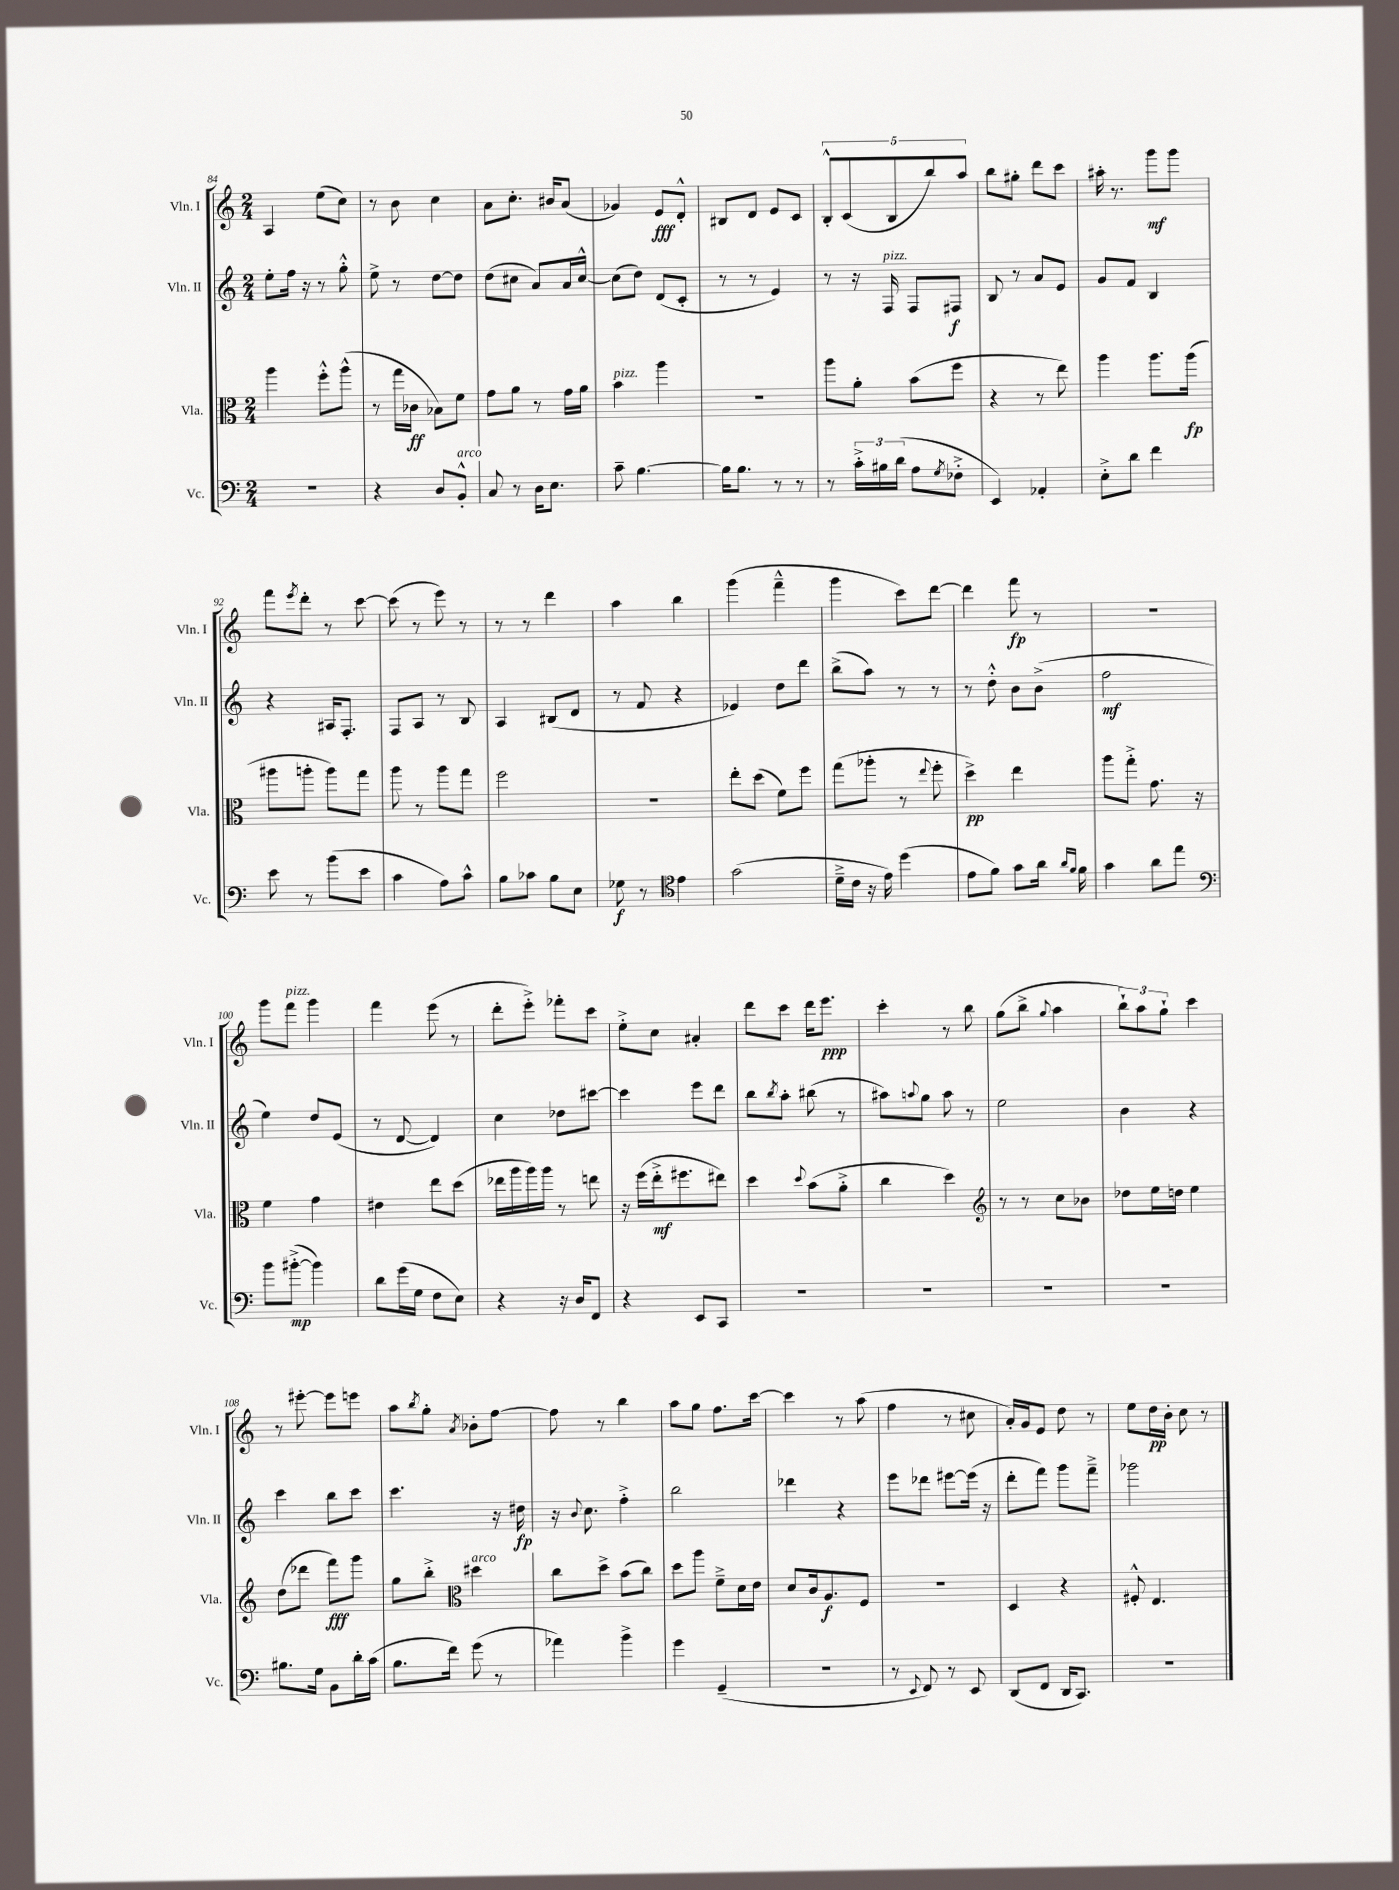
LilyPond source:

<<
\new StaffGroup <<
\new Staff = "s0" \with { instrumentName = "Vln. I" shortInstrumentName = "Vln. I" } {
    \clef treble \key c \major \numericTimeSignature \time 2/4
    a4 e''8( c''8) |
    r8 b'8 c''4 |
    a'8 c''8.-. bis'16 a'8( |
    ges'4) e'8\fff d'8-.-^ |
    bis8 d'8 e'8 c'8 |
    \tuplet 5/4 { b8-.-^ c'8( b8 b''8) a''8 } |
    b''8 gis''8-. d'''8 c'''8 |
    ais''16-. r8. g'''8\mf g'''8 |
    f'''8 \acciaccatura { e'''8 } d'''8-. r8 c'''8~ |
    c'''8( r8 e'''8) r8 |
    r8 r8 d'''4 |
    a''4 b''4 |
    g'''4( f'''4---^ |
    g'''4 c'''8) d'''8~ |
    d'''4 f'''8\fp r8 |
    r2 |
    g'''8 f'''8^\markup { \italic "pizz." } g'''4 |
    f'''4 e'''8( r8 |
    d'''8-. e'''8-.->) fes'''8-. c'''8 |
    e''8-.-> c''8 ais'4-. |
    d'''8 c'''8 d'''16 e'''8.\ppp |
    c'''4-. r8 b''8 |
    g''8( b''8-> \appoggiatura { g''8 } a''4 |
    \tuplet 3/2 { b''8-!) a''8 g''8-! } c'''4 |
    r8 eis'''8~-. eis'''8 e'''8 |
    a''8 \acciaccatura { b''8 } g''8-. \acciaccatura { a'8 } bes'8-. f''8~ |
    f''8 r8 b''4 |
    a''8 g''8 f''8. c'''16~ |
    c'''4 r8 a''8( |
    f''4 r8 cis''8 |
    a'16-.) g'16 e'8 d''8 r8 |
    e''8 d''16\pp b'16-. c''8 r8 \bar "|." |
}
\new Staff = "s1" \with { instrumentName = "Vln. II" shortInstrumentName = "Vln. II" } {
    \clef treble \key c \major \numericTimeSignature \time 2/4
    e''8-. f''16 r16 r8 g''8-.-^ |
    e''8-> r8 d''8~ d''8 |
    d''8( cis''8 a'8) a'16 cis''16~-^ |
    cis''8( d''8) d'8( c'8-. |
    r8 r8 e'4) |
    r8 r16 f16^\markup { \italic "pizz." } f8 fis8\f |
    b8 r8 a'8 e'8 |
    g'8 f'8 b4 |
    r4 ais16 f8.-. |
    f8 a8 r8 b8 |
    a4 bis8( d'8 |
    r8 f'8 r4 |
    ees'4) d''8 d'''8 |
    b''8->( a''8) r8 r8 |
    r8 d''8-.-^ b'8 b'8->( |
    f''2\mf |
    e''4) d''8 e'8( |
    r8 d'8~ d'4) |
    c''4 des''8 cis'''8~ |
    cis'''4 e'''8 d'''8 |
    b''8 \acciaccatura { b''8 } a''8-. bis''8( r8 |
    ais''8) \appoggiatura { a''8 } g''8 a''8 r8 |
    e''2 |
    b'4 r4 |
    c'''4 b''8 c'''8 |
    c'''4. r16 dis''16\fp |
    r16 \appoggiatura { b'8 } c''8. f''4-.-> |
    b''2 |
    des'''4 r4 |
    e'''8 des'''8 eis'''8~ eis'''16( r16 |
    d'''8-. f'''8) g'''8 f'''8---> |
    ges'''2 \bar "|." |
}
\new Staff = "s2" \with { instrumentName = "Vla." shortInstrumentName = "Vla." } {
    \clef alto \key c \major \numericTimeSignature \time 2/4
    a''4 f''8-.-^ a''8-^( |
    r8 g''16 ces'16\ff bes8) f'8 |
    g'8 a'8 r8 g'16 a'16 |
    b'4^\markup { \italic "pizz." } a''4 |
    R2 |
    a''8 a'8-. b'8( f''8 |
    r4 r8 e''8) |
    a''4 a''8. a''16\fp( |
    ais''8 a''8-. a''8) g''8 |
    a''8 r8 a''8 g''8 |
    f''2 |
    r2 |
    e''8-. d''8( f'8) f''8 |
    g''8( aes''8-. r8 \appoggiatura { e''8 } f''8-. |
    d''4->\pp) e''4 |
    a''8 g''8-.-> g'8. r16 |
    f'4 g'4 |
    eis'4 e''8 d''8( |
    ees''16 a''16 a''16) a''16 r8 e''8 |
    r16 f''16( e''16-.->\mf fis''8. eis''8) |
    d''4 \appoggiatura { d''8 } b'8( a'8-.-> |
    c''4 d''4) |
    \clef treble r8 r8 c''8 bes'8 |
    des''8 e''16 d''16 e''4 |
    d''8( des'''8 f'''8\fff) g'''8 |
    g''8 b''8-.-> \clef alto dis''4^\markup { \italic "arco" } |
    c''8 d''8-> b'8( c''8) |
    d''8 a''8 f'8---> d'16 e'16 |
    d'8 c'16 a8.\f f8 |
    r2 |
    d4 r4 |
    fis8-.-^ e4. \bar "|." |
}
\new Staff = "s3" \with { instrumentName = "Vc." shortInstrumentName = "Vc." } {
    \clef bass \key c \major \numericTimeSignature \time 2/4
    r2 |
    r4 d8 b,8-.-^^\markup { \italic "arco" } |
    c8 r8 d16 e8. |
    c'8-- b4.~ |
    b16 b8. r8 r8 |
    r8 \tuplet 3/2 { c'16-.-> bis16 d'16( } a8 \acciaccatura { g8 } fes8-.-> |
    e,4) aes,4-. |
    e8-.-> d'8 f'4 |
    e'8 r8 b'8( e'8 |
    c'4 a8) c'8-^ |
    b8 ces'8 b8 e8 |
    ges8\f r8 \clef tenor e'4 |
    g'2( |
    d'16---> c'16 r16 e'16) d''4( |
    e'8 f'8) g'8 a'16 \grace { a'16 f'16 } f'16 |
    g'4 a'8 e''8 |
    \clef bass b'8 bis'8~-.->\mp( bis'4) |
    d'8 g'16( g16 f8 e8) |
    r4 r16 d16 f,8 |
    r4 e,8 c,8 |
    R2 |
    R2 |
    R2 |
    R2 |
    bis8. g16 b,8 d'16-. c'16( |
    b8. f'16) g'8( r8 |
    aes'4) b'4-> |
    g'4 g,4--( |
    r2 |
    r8 \appoggiatura { e,8 } f,8) r8 e,8 |
    d,8( f,8 d,16 c,8.) |
    R2 \bar "|." |
}
>>
>>
\layout { \context { \Score currentBarNumber = #84 } }
